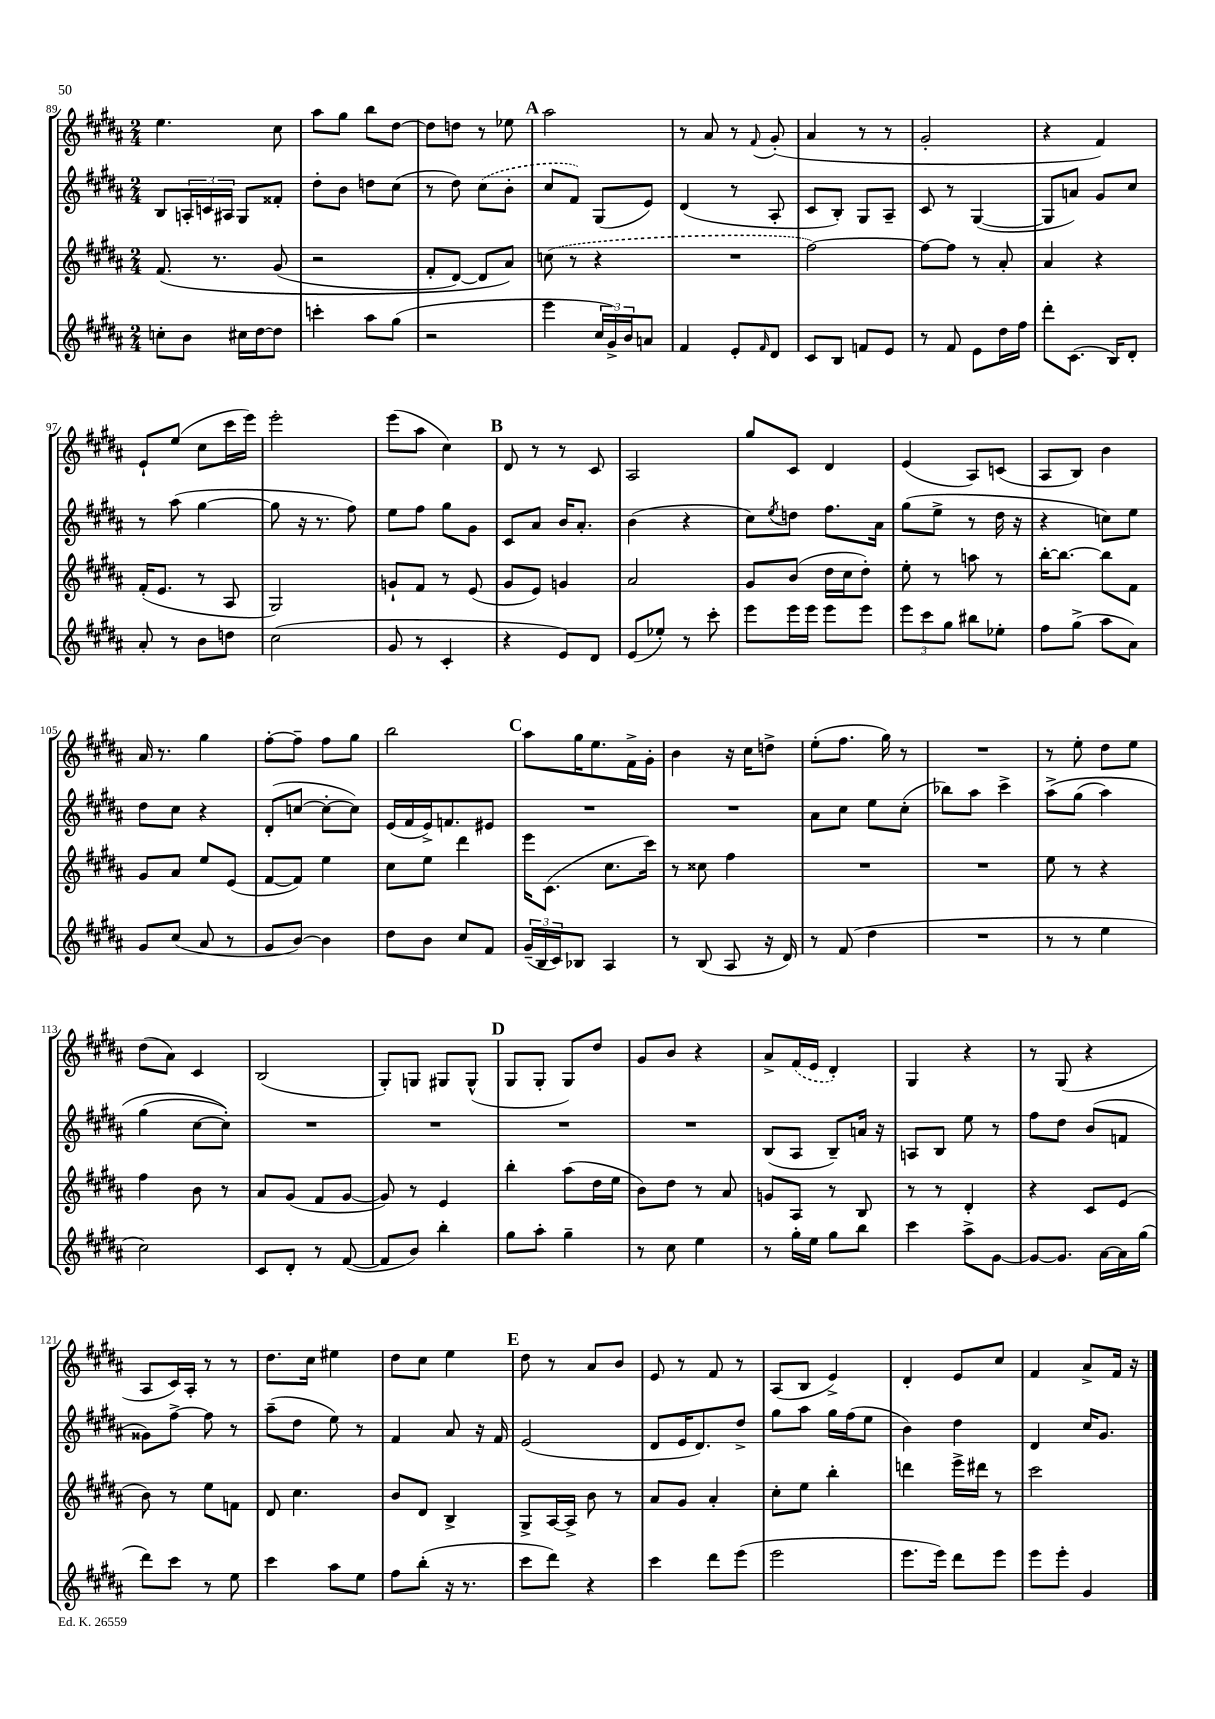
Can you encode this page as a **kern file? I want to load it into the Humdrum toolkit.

**kern	**kern	**kern	**kern
*staff4	*staff3	*staff2	*staff1
*clefG2	*clefG2	*clefG2	*clefG2
*k[f#c#g#d#a#]	*k[f#c#g#d#a#]	*k[f#c#g#d#a#]	*k[f#c#g#d#a#]
*M2/4	*M2/4	*M2/4	*M2/4
8cc'\L	&(8.f#/	8B/L	4.ee\
8b\J	.	24A'/L	.
.	.	24c/	.
.	8.r	.	.
.	.	24A#/JJ	.
16cc#\LL	.	8G#/L	.
[16dd#\J	.	.	.
8dd#\]J	(8g#/	8f##'/J	8cc#\
=	=	=	=
4ccc'\	2r	8dd#'\L	8aa#\L
.	.	8b\J	8gg#\J
8aa#\L	.	8dd\L	8bb\L
(8gg#\J	.	(8cc#\J	[8dd#\J
=	=	=	=
2r	8f#'/L	8r	8dd#\]L
.	[8d#/J)	8dd#\)	8dd\J
.	8d#/]L	(8cc#\L	8r
.	8a#/J&)	8b'\J	8ee-\
=	=	=	=
4eee\	(8cc\	8cc#/L	2aa#\
.	8r	8f#/J)	.
24cc#/LL	4r	(8G#/L	.
24g#^/)	.	.	.
24b/J	.	.	.
8a/J	.	8e/J)	.
=	=	=	=
4f#/	2r	(4d#/	8r
.	.	.	8a#/
8e'/L	.	8r	8r
16qqf#/	.	.	8qqf#/
8d#/J	.	8A#'/	(8g#'/
=	=	=	=
8c#/L	[2ff#\)	8c#/L	4a#/
8B/J	.	8B'/J)	.
8f/L	.	8G#/L	8r
8e/J	.	8A#~/J	8r
=	=	=	=
8r	8ff#\_L	8c#/	2g#'/
8f#/	8ff#\]J	8r	.
8e\L	8r	([4G#/	.
16dd#\L	8a#'/	.	.
16ff#\JJ	.	.	.
=	=	=	=
8ddd#'\L	4a#/	8G#/]L	4r
(8.c#\J	.	8a/J)	.
.	4r	8g#/L	4f#/)
16B/LK)	.	.	.
8d#'/J	.	8cc#/J	.
=	=	=	=
8a#'/	(16f#'/LK	8r	8e`/L
.	8.e/J	.	.
8r	.	(8aa#\	(8ee/J
8b\L	8r	[4gg#\	8cc#\L
8dd\J	8A#/	.	16ccc#\L
.	.	.	16eee\JJ)
=	=	=	=
(2cc#\	2G#/)	8gg#\]	2eee'\
.	.	16r	.
.	.	8.r	.
.	.	8ff#\)	.
=	=	=	=
8g#/	8g`/L	8ee\L	(8eee\L
8r	8f#/J	8ff#\J	8aa#\J
4c#'/	8r	8gg#\L	4cc#\)
.	(8e/	8g#\J	.
=	=	=	=
4r	8g#/L	8c#/L	8d#/
.	8e/J)	8a#/J	8r
8e/L)	4g/	16b/LK	8r
.	.	8.a#'/J	.
8d#/J	.	.	8c#/
=	=	=	=
(8e/L	2a#/	(4b\	2A#/
8ee-'/J)	.	.	.
8r	.	4r	.
8ccc#'\	.	.	.
=	=	=	=
8eee\L	8g#/L	8cc#\L)	8gg#/L
.	.	8qee/	.
16eee\L	(8b/J	8dd\J	8c#/J
16eee\JJ	.	.	.
8eee\L	16dd#\LL	8.ff#\L	4d#/
.	16cc#\J	.	.
8eee\J	8dd#'\J)	.	.
.	.	16a#\Jk	.
=	=	=	=
12eee\L	8ee'\	(8gg#\L	(4e/
12ccc#\	.	.	.
.	8r	8ee^\J	.
12gg#\J	.	.	.
8bb#\L	8aa\	8r	8A#/L)
8ee-'\J	8r	16dd#\	(8c/J
.	.	16r	.
=	=	=	=
8ff#\L	[16bb'\LK	4r	8A#/L
.	8.bb\_J	.	.
(8gg#^\J	.	.	8B/J)
8aa#\L	8bb\]L	8cc\L)	4b\
8a#\J)	8f#\J	8ee\J	.
=	=	=	=
8g#/L	8g#/L	8dd#\L	16a#/
.	.	.	8.r
(8cc#/J	8a#/J	8cc#\J	.
8a#/	8ee/L	4r	4gg#\
8r	(8e/J	.	.
=	=	=	=
8g#/L	[8f#/L	(8d#'/L	[8ff#'\L
[8b/J)	8f#/]J)	[8cc/J	8ff#~\]J
4b\]	4ee\	8cc'\_L	8ff#\L
.	.	8cc\]J)	8gg#\J
=	=	=	=
8dd#\L	8cc#\L	(16e/LL	2bb\
.	.	16f#/	.
8b\J	8ee\J	16e^/J)	.
.	.	8.f/	.
8cc#/L	4ddd#\	.	.
8f#/J	.	8e#/J	.
=	=	=	=
(24g#~/LL	16eee\LK	2r	8aa#\L
24B/	.	.	.
.	(8.c#\J	.	.
24c#/J)	.	.	.
8B-/J	.	.	16gg#\K
.	.	.	8.ee\
4A#/	8.cc#\L	.	.
.	.	.	16f#^\L
.	16ccc#\Jk)	.	16g#'\JJ
=	=	=	=
8r	8r	2r	4b\
(8B/	8cc##\	.	.
8A#/	4ff#\	.	16r
.	.	.	16cc#\LK
16r	.	.	8dd^\J
16d#/)	.	.	.
=	=	=	=
8r	2r	8a#\L	(8ee'\L
(8f#/	.	8cc#\J	8.ff#\J
4dd#\	.	8ee\L	.
.	.	.	16gg#\)
.	.	(8cc#'\J	8r
=	=	=	=
2r	2r	8bb-\L)	2r
.	.	8aa#\J	.
.	.	4ccc#^\	.
=	=	=	=
8r	8ee\	&(8aa#^\L	8r
8r	8r	(8gg#\J	8ee'\
4ee\	4r	4aa#\)	8dd#\L
.	.	.	8ee\J
=	=	=	=
2cc#\)	4ff#\	(4gg#\	(8dd#\L
.	.	.	8a#\J)
.	8b\	[8cc#\L	4c#/
.	8r	8cc#'\]J)&)	.
=	=	=	=
8c#/L	8a#/L	2r	(2B/
8d#'/J	(8g#/J	.	.
8r	8f#/L	.	.
([8f#/	[8g#/J	.	.
=	=	=	=
8f#/]L	8g#/])	2r	8G#'/L)
8b/J)	8r	.	8G/J
4bb'\	4e/	.	8G#/L
.	.	.	(8G#^^/J
=	=	=	=
8gg#\L	4bb'\	2r	8G#/L
8aa#'\J	.	.	8G#'/J
4gg#~\	(8aa#\L	.	8G#/L)
.	16dd#\L	.	8dd#/J
.	16ee\JJ	.	.
=	=	=	=
8r	8b\L)	2r	8g#/L
8cc#\	8dd#\J	.	8b/J
4ee\	8r	.	4r
.	8a#/	.	.
=	=	=	=
8r	8g/L	(8B/L	8a#^/L
16gg#'\LL	8A#/J	8A#/J	(16f#/L
16ee\JJ	.	.	16e/JJ
8gg#\L	8r	8B~/L)	4d#'/)
8bb\J	8B/	16a/Jk	.
.	.	16r	.
=	=	=	=
4ccc#\	8r	8A/L	4G#/
.	8r	8B/J	.
8aa#^\L	4d#'/	8ee\	4r
[8g#\J	.	8r	.
=	=	=	=
8g#/_L	4r	8ff#\L	8r
8.g#/]J	.	8dd#\J	(8G#/
.	8c#/L	(8b/L	4r
[16a#\LL	.	.	.
16a#\]	(8e/J	8f/J	.
(16gg#\JJ	.	.	.
=	=	=	=
8ddd#\L)	8b\)	8g##\L)	8A#/L
8ccc#\J	8r	[8ff#^\J	16c#/L)
.	.	.	16A#'/JJ
8r	8ee\L	8ff#\]	8r
8ee\	8f\J	8r	8r
=	=	=	=
4ccc#\	8d#/	(8aa#~\L	8.dd#\L
.	4.cc#\	8dd#\J	.
.	.	.	16cc#\Jk
8aa#\L	.	8ee\)	4ee#\
8ee\J	.	8r	.
=	=	=	=
8ff#\L	8b/L	4f#/	8dd#\L
(8bb'\J	8d#/J	.	8cc#\J
16r	4B^/	8a#/	4ee\
8.r	.	.	.
.	.	16r	.
.	.	16f#/	.
=	=	=	=
8ccc#\L	8G#^/L	(2e/	8dd#\
8ddd#\J)	[16A#/L	.	8r
.	16A#^/]JJ	.	.
4r	8b\	.	8a#/L
.	8r	.	8b/J
=	=	=	=
4ccc#\	8a#/L	8d#/L	8e/
.	8g#/J	16e/K	8r
.	.	8.d#/)	.
8ddd#\L	4a#'/	.	8f#/
(8eee\J	.	8dd#^/J	8r
=	=	=	=
2eee\	8cc#'\L	8gg#\L	(8A#/L
.	8ee\J	8aa#\J	8B/J
.	4bb'\	16gg#\LL	4e^/)
.	.	(16ff#\J	.
.	.	8ee\J	.
=	=	=	=
8.eee\L	4ddd\	4b\)	4d#'/
16eee\Jk)	.	.	.
8ddd#\L	16eee^\LL	4dd#\	8e/L
.	16ddd#\JJ	.	.
8eee\J	8r	.	8cc#/J
=	=	=	=
8eee\L	2ccc#\	4d#/	4f#/
8eee'\J	.	.	.
4g#/	.	16cc#/LK	8a#^/L
.	.	8.g#/J	.
.	.	.	16f#/Jk
.	.	.	16r
==	==	==	==
*-	*-	*-	*-
